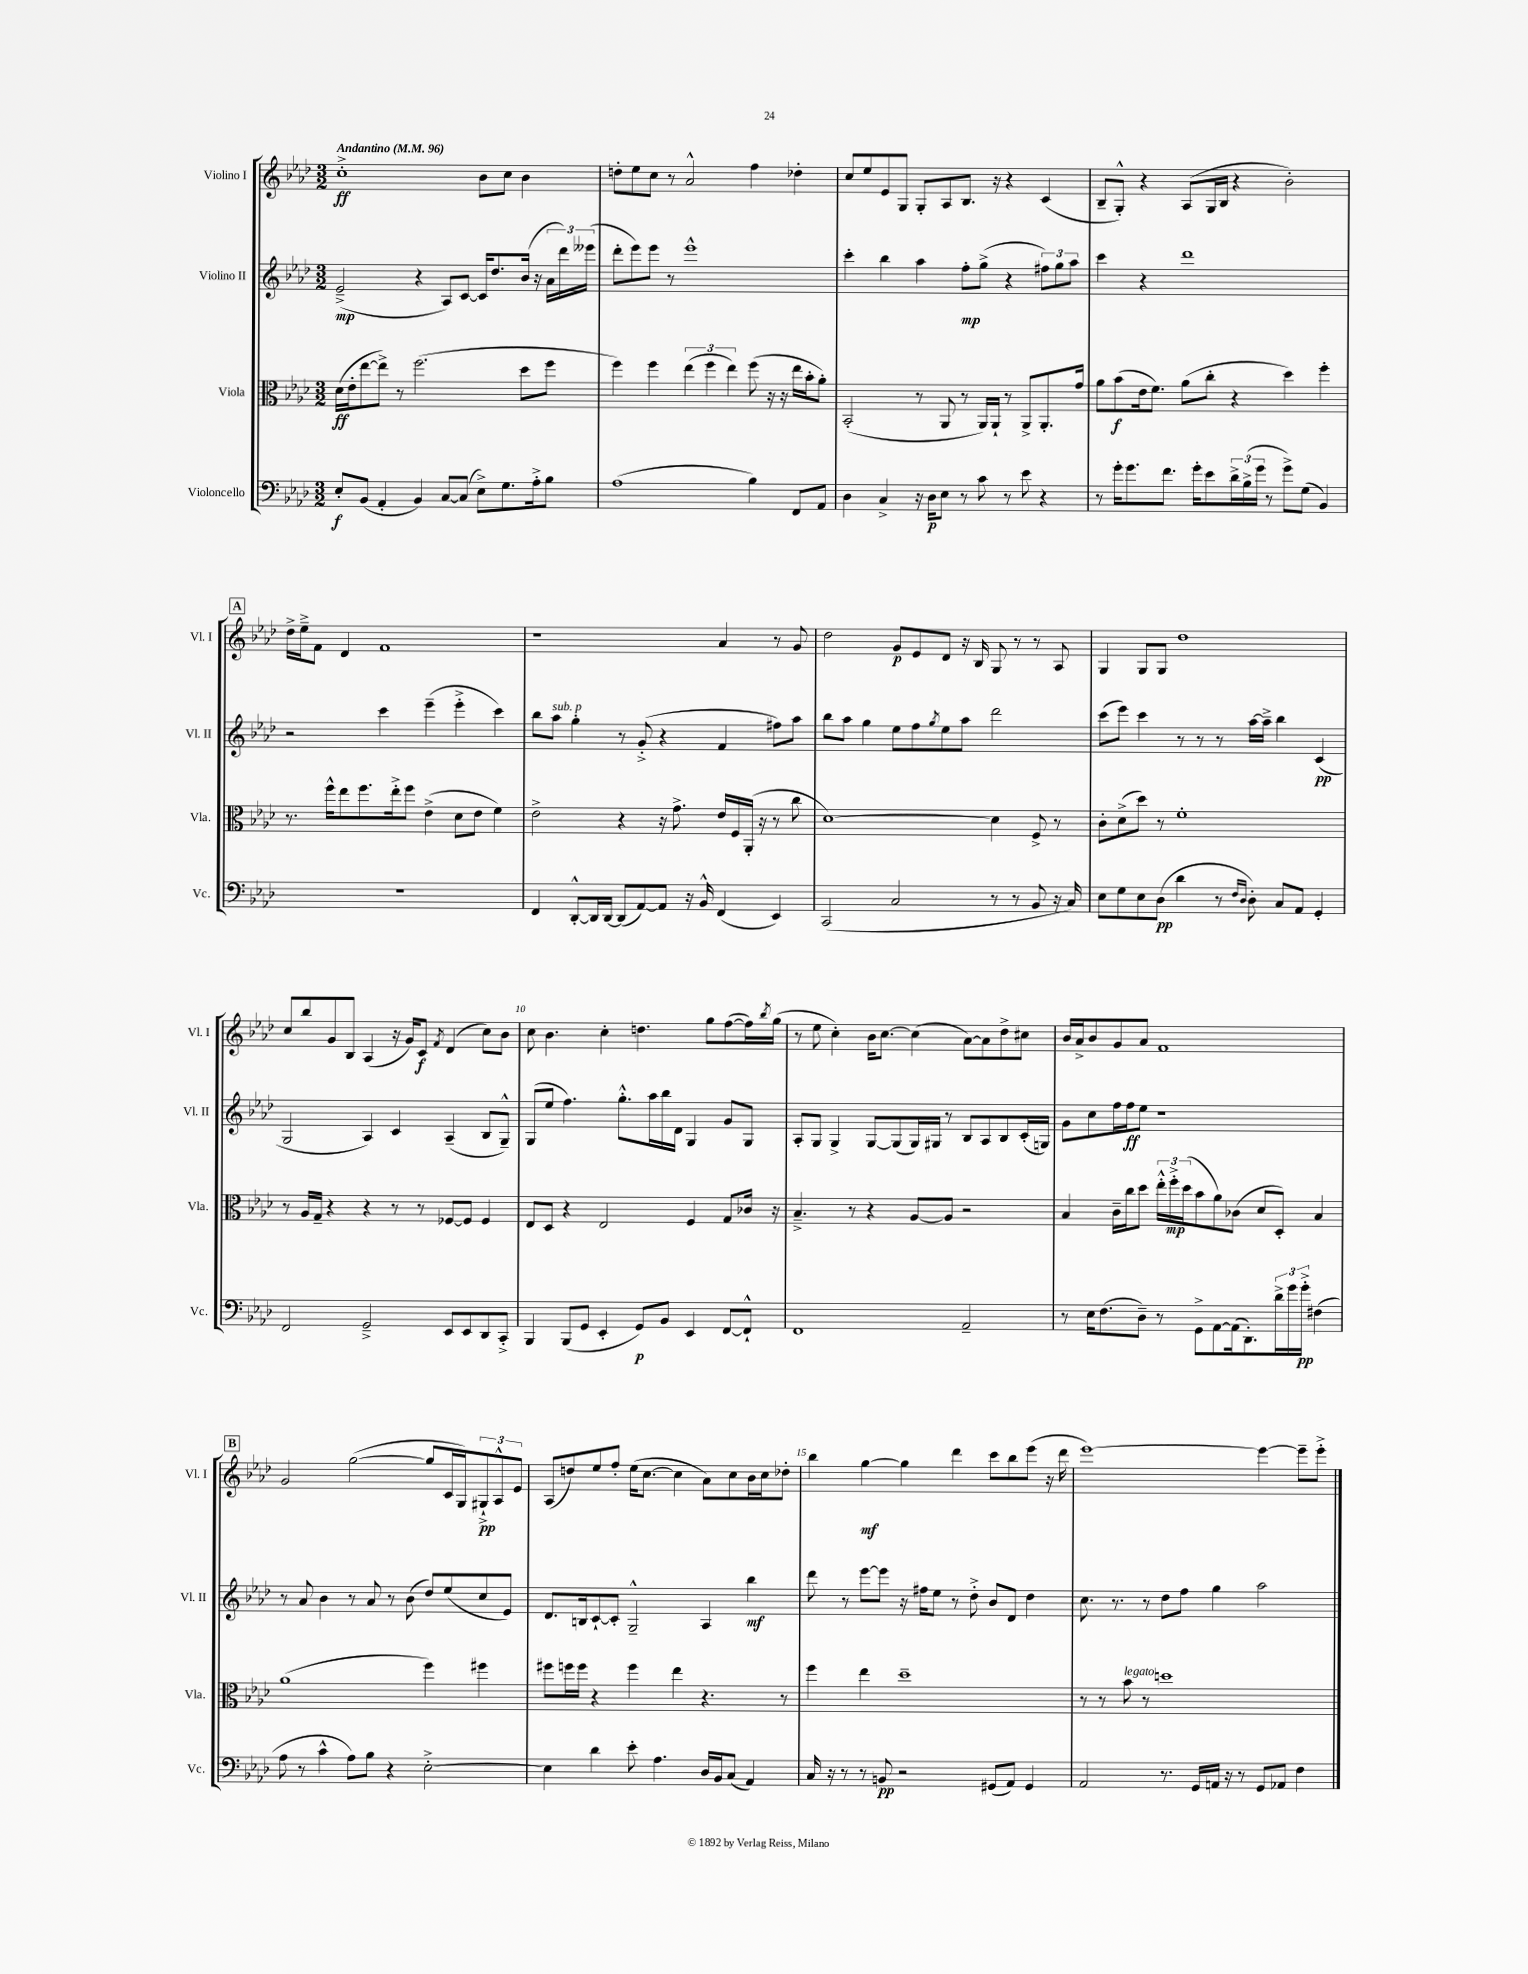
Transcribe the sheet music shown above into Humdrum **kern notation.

**kern	**dynam	**kern	**dynam	**kern	**dynam	**kern	**dynam
*part4	*part4	*part3	*part3	*part2	*part2	*part1	*part1
*staff4	*staff4	*staff3	*staff3	*staff2	*staff2	*staff1	*staff1
*I"Violoncello	*	*I"Viola	*	*I"Violino II	*	*I"Violino I	*
*I'Vc.	*	*I'Vla.	*	*I'Vl. II	*	*I'Vl. I	*
*clefF4	*	*clefC3	*	*clefG2	*	*clefG2	*
*k[b-e-a-d-]	*	*k[b-e-a-d-]	*	*k[b-e-a-d-]	*	*k[b-e-a-d-]	*
*M3/2	*	*M3/2	*	*M3/2	*	*M3/2	*
*MM96	*	*MM96	*	*MM96	*	*MM96	*
=1	=1	=1	=1	=1	=1	=1	=1
!	!	!	!	!	!	!LO:TX:a:B:t=Andantino	!
8E-'/L	f	(16d-\LL	ff	(2e-~^/	mp	1cc'^	ff
.	.	16e-'\J	.	.	.	.	.
(8BB-/J	.	[8ee-\	.	.	.	.	.
4AA-'/	.	8ee-^\J])	.	.	.	.	.
.	.	8r	.	.	.	.	.
4BB-/)	.	(2.ff\	.	4r	.	.	.
[8C/L	.	.	.	8A-/L)	.	.	.
(8C/J]	.	.	.	[8c/J	.	.	.
8E-^\L)	.	.	.	16c/KL]	.	8b-\L	.
.	.	.	.	8.dd-/	.	.	.
8.G\	.	.	.	.	.	8cc\J	.
.	.	8dd-\L	.	(16b-/Jk	.	4b-\	.
16A-'^\k	.	.	.	16r	.	.	.
8B-\J	.	8ff\J	.	24a-\LL	.	.	.
.	.	.	.	24ddd-\)	.	.	.
.	.	.	.	(24eee--X\JJ	.	.	.
=2	=2	=2	=2	=2	=2	=2	=2
(1A-	.	4ff\)	.	8ddd-'\L	.	8ddn'\L	.
.	.	.	.	8eee-\)	.	8ee-\	.
.	.	4ff\	.	8eee-\J	.	8cc\J	.
.	.	.	.	8r	.	8r	.
.	.	(6ee-\	.	1eee-^^	.	2a-^^/	.
.	.	6ff\	.	.	.	.	.
.	.	6ee-\)	.	.	.	.	.
4B-\)	.	(8ff\	.	.	.	4ff\	.
.	.	16r	.	.	.	.	.
.	.	16r	.	.	.	.	.
8FF/L	.	16ee-\LL	.	.	.	4dd-X'\	.
.	.	16b-'\J	.	.	.	.	.
8AA-/J	.	8a-'\J)	.	.	.	.	.
=3	=3	=3	=3	=3	=3	=3	=3
4D-\	.	(2BB-'/	.	4ccc'\	.	8cc/L	.
.	.	.	.	.	.	8ee-/	.
4C^/	.	.	.	4bb-\	.	8e-/	.
.	.	.	.	.	.	8G/J	.
16r	.	8r	.	4aa-\	.	8G'/L	.
16D-\KL	p	.	.	.	.	.	.
8E-\J	.	8AA-/	.	.	.	8A-/	.
8r	.	8r	.	8ff'\L	mp	8.B-/J	.
8c\	.	16AA-/LL)	.	(8gg^\J	.	.	.
.	.	16AA-`/JJ	.	.	.	16r	.
8r	.	8r	.	4r	.	4r	.
8e-\	.	8AA-^/L	.	.	.	.	.
4r	.	8.AA-'/	.	12ff#X\L)	.	(4c/	.
.	.	.	.	12gg\	.	.	.
.	.	.	.	12aa-\J	.	.	.
.	.	16g/Jk	.	.	.	.	.
=4	=4	=4	=4	=4	=4	=4	=4
8r	.	8a-\L	.	4ccc\	.	8B-~/L	.
16g'\KL	.	(8b-\	f	.	.	8G'^^/J)	.
8.g\	.	.	.	.	.	.	.
.	.	16e-\k	.	4r	.	4r	.
.	.	8.f\J)	.	.	.	.	.
8.f\J	.	.	.	.	.	.	.
.	.	(8a-\L	.	1ddd-	.	(8A-/L	.
16g'\KL	.	.	.	.	.	.	.
8e-\	.	8cc'\J	.	.	.	16G/L	.
.	.	.	.	.	.	16B-/JJ	.
24d-^\L	.	4r	.	.	.	4r	.
(24B-^\	.	.	.	.	.	.	.
24g\JJ	.	.	.	.	.	.	.
8r	.	.	.	.	.	.	.
8g^\L)	.	4dd-\)	.	.	.	2b-'\)	.
(8G\J	.	.	.	.	.	.	.
4BB-/)	.	4ff'\	.	.	.	.	.
!!LO:LB:g=z
!!LO:REH:place=s1:t=A
=5	=5	=5	=5	=5	=5	=5	=5
1.r	.	8.r	.	2r	.	16dd-^\LL	.
.	.	.	.	.	.	16ee-~^\J	.
.	.	.	.	.	.	8f\J	.
.	.	16ff^^\KL	.	.	.	.	.
.	.	8ee-\	.	.	.	4d-/	.
.	.	8.ff\	.	.	.	.	.
.	.	.	.	4ccc\	.	1f	.
.	.	16ee-'^\k	.	.	.	.	.
.	.	8ff\J	.	.	.	.	.
.	.	(4e-^\	.	(4eee-~\	.	.	.
.	.	8d-\L	.	4eee-'^\	.	.	.
.	.	8e-\J	.	.	.	.	.
.	.	4f\)	.	4ccc\)	.	.	.
=6	=6	=6	=6	=6	=6	=6	=6
4FF/	.	2e-^\	.	8bb-\L	.	1r	.
!	!	!	!	!LO:TX:a:i:t=sub. p	!	!	!
.	.	.	.	8aa-\J	.	.	.
[8DD-'^^/L	.	.	.	4gg'\	.	.	.
16DD-/L]	.	.	.	.	.	.	.
[16DD-/JJ	.	.	.	.	.	.	.
(8DD-/L]	.	4r	.	8r	.	.	.
[8AA-/)	.	.	.	(8g'^/	.	.	.
8AA-/J]	.	16r	.	4r	.	.	.
.	.	8.g^\	.	.	.	.	.
16r	.	.	.	.	.	.	.
16BB-^^/	.	.	.	.	.	.	.
(4FF/	.	16e-/LL	.	4f/	.	4a-/	.
.	.	16F/	.	.	.	.	.
.	.	(16AA-'/JJ	.	.	.	.	.
.	.	16r	.	.	.	.	.
4EE-/)	.	8r	.	8ff#X\L)	.	8r	.
.	.	8cc\	.	8aa-\J	.	8g/	.
=7	=7	=7	=7	=7	=7	=7	=7
(2CC/	.	[1d-)	.	8bb-\L	.	2dd-\	.
.	.	.	.	8aa-\J	.	.	.
.	.	.	.	4gg\	.	.	.
2C/	.	.	.	8ee-\L	.	8g/L	p
.	.	.	.	8ff\	.	8e-/	.
.	.	.	.	8qgg/	.	.	.
.	.	.	.	8ee-\	.	8d-/J	.
.	.	.	.	8aa-\J	.	16r	.
.	.	.	.	.	.	16B-/	.
8r	.	4d-\]	.	2ddd-\	.	8G/	.
8r	.	.	.	.	.	8r	.
8BB-/	.	8F^/	.	.	.	8r	.
16r	.	8r	.	.	.	8A-/	.
16C/)	.	.	.	.	.	.	.
=8	=8	=8	=8	=8	=8	=8	=8
8E-\L	.	8c'\L	.	(8ccc\L	.	4G/	.
8G\	.	(8d-^\	.	8eee-\J)	.	.	.
8E-\	.	8dd-\J)	.	4ccc\	.	8G/L	.
(8D-\J	pp	8r	.	.	.	8G/J	.
4d-\	.	1f'	.	8r	.	1dd-	.
.	.	.	.	8r	.	.	.
8r	.	.	.	8r	.	.	.
16qqF/LL	.	.	.	.	.	.	.
16qqD-/JJ	.	.	.	.	.	.	.
8D-'\)	.	.	.	[16aa-\LL	.	.	.
.	.	.	.	16aa-~^\JJ]	.	.	.
8C/L	.	.	.	4bb-\	.	.	.
8AA-/J	.	.	.	.	.	.	.
4GG'/	.	.	.	(4c/	pp	.	.
!!LO:LB:g=z
=9	=9	=9	=9	=9	=9	=9	=9
2FF/	.	8r	.	2G/	.	8cc/L	.
.	.	16A-/LL	.	.	.	8bb-/	.
.	.	16G~/JJ	.	.	.	.	.
.	.	4r	.	.	.	8g/	.
.	.	.	.	.	.	8B-/J	.
2GG~^/	.	4r	.	4A-/)	.	(4A-/	.
.	.	8r	.	4c/	.	16r	.
.	.	.	.	.	.	16g/KL)	.
.	.	8r	.	.	.	8c/J	f
.	.	.	.	.	.	8qf/	.
8EE-/L	.	[8F-X/L	.	(4A-~/	.	(4d-/	.
8EE-/	.	8F-/J]	.	.	.	.	.
8DD-/	.	4F-/	.	8B-/L	.	8cc\L)	.
8CC'^/J	.	.	.	8G~^^/J)	.	8b-\J	.
=10	=10	=10	=10	=10	=10	=10	=10
4BBB-/	.	8E-/L	.	(8G/L	.	8cc\	.
.	.	8D-/J	.	8ee-/J	.	4.b-\	.
(8BBB-/L	.	4r	.	4.ff\)	.	.	.
8GG/J	.	.	.	.	.	.	.
4EE-'/	.	2E-/	.	.	.	4cc'\	.
.	.	.	.	8.gg'^^\L	.	.	.
8GG/L)	p	.	.	.	.	4.ddn\	.
.	.	.	.	16aa-\L	.	.	.
8BB-/J	.	.	.	16bb-\	.	.	.
.	.	.	.	16d-\JJ	.	.	.
4EE-/	.	4F/	.	4G/	.	.	.
.	.	.	.	.	.	8gg\L	.
[8FF/L	.	8G/L	.	8g/L	.	([8ff\	.
8FF`^^/J]	.	16c-X/Jk	.	8G/J	.	16ff\L])	.
.	.	.	.	.	.	8qbb-/	.
.	.	16r	.	.	.	(16gg\JJ	.
=11	=11	=11	=11	=11	=11	=11	=11
1FF	.	4.B-~^/	.	8A-'/L	.	8r	.
.	.	.	.	8G/J	.	8ee-\	.
.	.	.	.	4G^/	.	4cc'\)	.
.	.	8r	.	.	.	.	.
.	.	4r	.	[8G/L	.	16b-\KL	.
.	.	.	.	.	.	[8.cc\J	.
.	.	.	.	(8G/]	.	.	.
.	.	[8A-/L	.	16G/L)	.	(4cc\]	.
.	.	.	.	16G#X/JJ	.	.	.
.	.	8A-/J]	.	8r	.	.	.
2AA-~/	.	2r	.	8B-/L	.	[8a-\L)	.
.	.	.	.	8A-/	.	8a-\]	.
.	.	.	.	8B-/	.	8dd-^\	.
.	.	.	.	(16c'/L	.	8cc#X\J	.
.	.	.	.	16Gn/JJ)	.	.	.
=12	=12	=12	=12	=12	=12	=12	=12
8r	.	4B-/	.	8g\L	.	16b-/LL	.
.	.	.	.	.	.	16a-^/J	.
16E-\KL	.	.	.	8cc\	.	8b-/	.
(8.F\	.	.	.	.	.	.	.
.	.	16c~\LL	.	16ff\L	.	8g/	.
.	.	16cc\J	.	16ff\J	ff	.	.
8D-~\J)	.	8dd-\J	.	8ee-\J	.	8a-/J	.
8r	.	24ee-'^^\LL	.	1r	.	1f	.
.	.	24ff'^\	mp	.	.	.	.
.	.	(24dd-\J	.	.	.	.	.
8GG^\L	.	8b-\	.	.	.	.	.
[8AA-\	.	8a-\)	.	.	.	.	.
(16AA-\k]	.	(8c-X\J	.	.	.	.	.
8.DD-'\)	.	.	.	.	.	.	.
.	.	8d-/L	.	.	.	.	.
24d-^\L	.	8D-'/J)	.	.	.	.	.
24g\	.	.	.	.	.	.	.
24g'^\JJ	pp	.	.	.	.	.	.
(4F#X\	.	4B-/	.	.	.	.	.
!!LO:LB:g=z
!!LO:REH:place=s1:t=B
=13	=13	=13	=13	=13	=13	=13	=13
8A-\	.	(1a-	.	8r	.	2g/	.
8r	.	.	.	8a-/	.	.	.
4c^^\	.	.	.	4b-\	.	.	.
8A-\L)	.	.	.	8r	.	([2gg\	.
8B-\J	.	.	.	8a-/	.	.	.
4r	.	.	.	8r	.	.	.
.	.	.	.	(8b-\	.	.	.
[2E-'^\	.	4ff\)	.	8dd-/L)	.	8gg/L]	.
.	.	.	.	(8ee-/	.	16c/L	.
.	.	.	.	.	.	16G/J)	.
.	.	4ff#X\	.	8cc/	.	12G#X`^/	pp
.	.	.	.	.	.	12A-^^/	.
.	.	.	.	8e-/J)	.	.	.
.	.	.	.	.	.	12e-/J	.
=14	=14	=14	=14	=14	=14	=14	=14
4E-\]	.	8ff#X\L	.	8.d-/L	.	(8A-/L	.
.	.	16ffn\L	.	.	.	8ddn/)	.
.	.	16ff\JJ	.	16Bn/k	.	.	.
4d-\	.	4r	.	[8c`/	.	8ee-/	.
.	.	.	.	8c'/J]	.	8ff'/J	.
8e-'\	.	4ff\	.	2G~^^/	.	(16ee-\KL	.
.	.	.	.	.	.	[8.cc\J	.
4.A-\	.	.	.	.	.	.	.
.	.	4ee-\	.	.	.	4cc\]	.
16D-/LL	.	4.r	.	4A-/	.	8a-\L)	.
16BB-/J	.	.	.	.	.	.	.
(8C/J	.	.	.	.	.	8cc\	.
4AA-/)	.	.	.	4bb-\	mf	16b-\L	.
.	.	.	.	.	.	16cc\J	.
.	.	8r	.	.	.	8dd-X'\J	.
=15	=15	=15	=15	=15	=15	=15	=15
16C/	.	4ff\	.	8ddd-\	.	4bb-\	.
16r	.	.	.	.	.	.	.
8r	.	.	.	8r	.	.	.
8r	.	4ee-\	.	[8eee-\L	.	[4gg\	mf
8BBn/	pp	.	.	8eee-\J]	.	.	.
2r	.	1dd-~	.	16r	.	4gg\]	.
.	.	.	.	16ff#X\KL	.	.	.
.	.	.	.	8ee-\J	.	.	.
.	.	.	.	8r	.	4ddd-\	.
.	.	.	.	8dd-'^\	.	.	.
(8GG#X/L	.	.	.	8b-/L	.	8ccc\L	.
8AA-/J)	.	.	.	8d-/J	.	8bb-\	.
4GG#/	.	.	.	4dd-\	.	(8eee-\J	.
.	.	.	.	.	.	16r	.
.	.	.	.	.	.	16ddd-\	.
=16	=16	=16	=16	=16	=16	=16	=16
2AA-/	.	8r	.	8.cc\	.	[1eee-)	.
.	.	8r	.	.	.	.	.
.	.	.	.	8.r	.	.	.
!	!	!LO:TX:a:i:t=legato	!	!	!	!	!
.	.	8b-\	.	.	.	.	.
.	.	8r	.	8r	.	.	.
8.r	.	1ddn	.	8dd-\L	.	.	.
.	.	.	.	8ff\J	.	.	.
16GG/LL	.	.	.	.	.	.	.
16AAn/JJ	.	.	.	4gg\	.	.	.
16r	.	.	.	.	.	.	.
8r	.	.	.	.	.	.	.
8GG/L	.	.	.	2aa-\	.	4eee-\_	.
8AA-X/J	.	.	.	.	.	.	.
4F\	.	.	.	.	.	8eee-~\L]	.
.	.	.	.	.	.	8eee-'^\J	.
==	==	==	==	==	==	==	==
*-	*-	*-	*-	*-	*-	*-	*-
